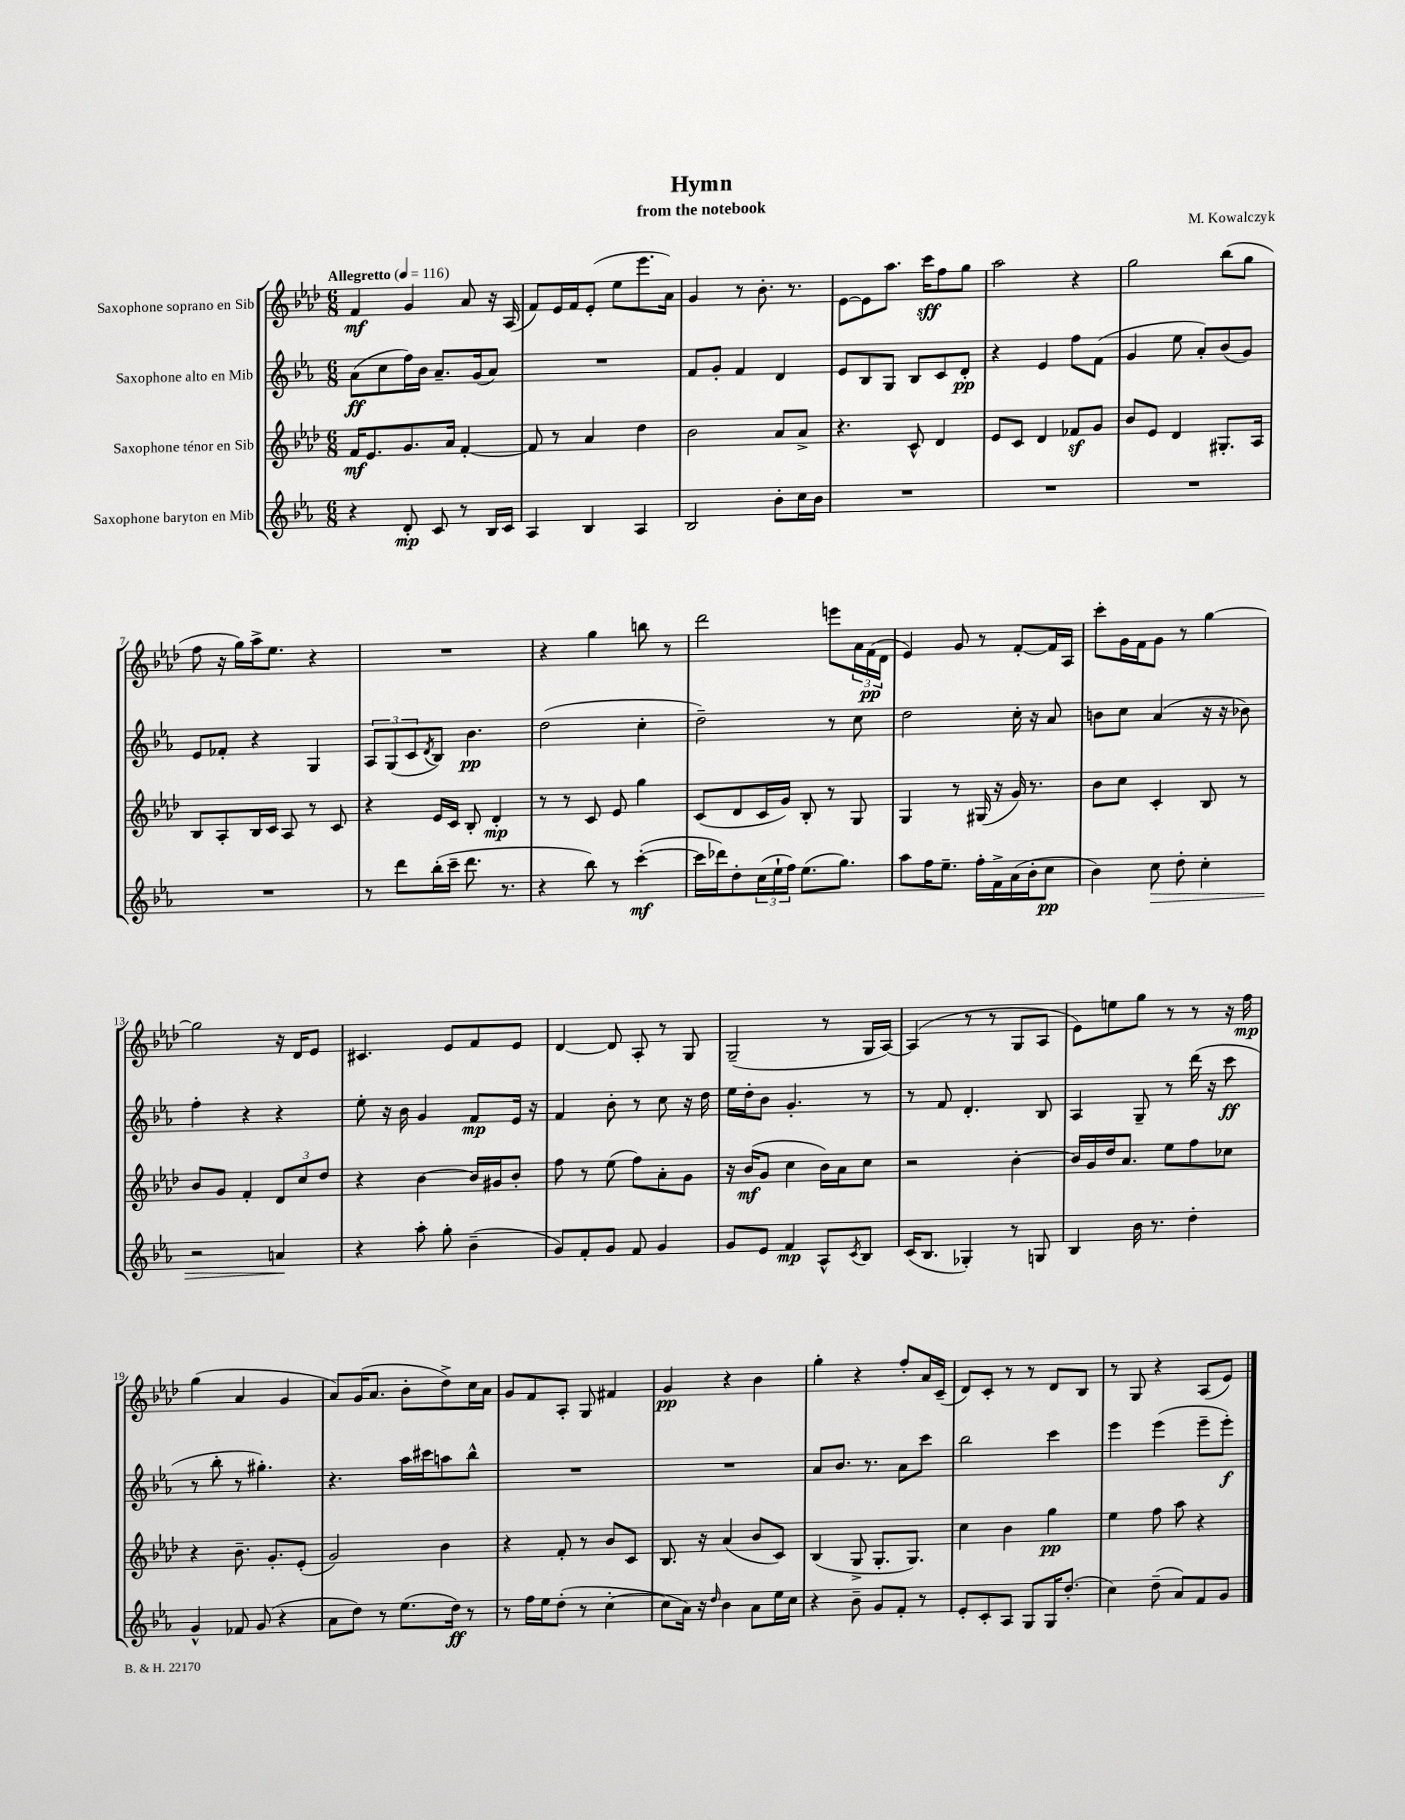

**kern	**kern	**kern	**kern
*staff4	*staff3	*staff2	*staff1
*clefG2	*clefG2	*clefG2	*clefG2
*k[b-e-a-]	*k[b-e-a-d-]	*k[b-e-a-]	*k[b-e-a-d-]
*M6/8	*M6/8	*M6/8	*M6/8
*MM116	*MM116	*MM116	*MM116
4r	16f	(8a-	4f
.	8.e-	.	.
.	.	8cc	.
8d'	8.g	16ff)	4g
.	.	16b-	.
8c	.	8.a-~	.
.	16a-	.	.
8r	[4f'	.	8a-
.	.	(16g	.
16B-	.	8a-)	16r
16c	.	.	(16A-
=	=	=	=
4A-	8f]	2.r	8f)
.	8r	.	16e-
.	.	.	16f
4B-	4a-	.	(8e-'
.	.	.	8ee-
4A-	4dd-	.	8.eee-
.	.	.	16a-)
=	=	=	=
2B-	2b-	8f	4g
.	.	8g'	.
.	.	4f	8r
.	.	.	8.b-'
8b-'	8a-	4d	.
.	.	.	8.r
16cc	8a-^	.	.
16b-	.	.	.
=	=	=	=
2.r	4.r	8e-	[8e-
.	.	8B-	8e-]
.	.	8G	8.aa-
.	8c^^	8B-	.
.	.	.	16ccc
.	4d-	8c	8ff
.	.	8d'	8gg
=	=	=	=
2.r	8e-	4r	2aa-
.	8c	.	.
.	4d-	4e-	.
.	8f-	8ff	4r
.	8g	(8f	.
=	=	=	=
2.r	8b-	4g	2gg
.	8e-	.	.
.	4d-	8ee-	.
.	.	8a-')	.
.	8.G#'	(8b-	(8bb-
.	.	8g)	8gg
.	16A-	.	.
=	=	=	=
2.r	8B-	8e-	8ff
.	8A-'	8f-'	16r
.	.	.	16gg)
.	16B-	4r	16aa-^
.	16c	.	8.ee-
.	8A-	.	.
.	8r	4G	4r
.	8c	.	.
=	=	=	=
8r	4r	12A-	2.r
.	.	(12G	.
8ddd	.	.	.
.	.	12c	.
.	.	8qd	.
(16bb-'	16e-	8B-)	.
16ccc~	16c	.	.
8.ddd	8B-'	4.b-	.
.	4d-'	.	.
8.r	.	.	.
=	=	=	=
4r	8r	(2dd	4r
.	8r	.	.
8bb-)	8c	.	4gg
8r	8e-	.	.
([4ccc'	4gg	4cc'	8bb
.	.	.	8r
=	=	=	=
16ccc]	(8c	2dd~)	2ddd-
16ddd-)	.	.	.
8dd'	8d-	.	.
(24cc	16c	.	.
24ee-`	.	.	.
.	16g)	.	.
24ff)	.	.	.
(8.ee-	8B-'	.	.
.	8r	8r	8eee
8.gg)	.	.	.
.	8G	8cc	24a-
.	.	.	(24f
.	.	.	24d-
=	=	=	=
8aa-	4G	2dd	4e-)
16ff	.	.	.
8.ee-~	.	.	.
.	8r	.	8g
16ff'	(16G#	.	8r
16f^	16r	.	.
(16a-	16g)	16cc'	[8f'
16b-'	8.r	16r	.
8cc	.	8a-	16f]
.	.	.	16A-
=	=	=	=
4b-)	8b-	8b	8ccc'
.	8cc	8cc	16g
.	.	.	16f
8cc	4c'	(4a-	8g
8dd'	.	.	8r
4cc'	8B-	16r	[4gg
.	.	16r	.
.	8r	8b-)	.
=	=	=	=
2r	8b-	4ff'	2gg]
.	8g	.	.
.	4f'	4r	.
4a	12d-	4r	16r
.	.	.	16d-
.	12cc	.	.
.	.	.	8e-
.	12dd-	.	.
=	=	=	=
4r	4r	8ee-'	4.c#
.	.	16r	.
.	.	16b-	.
8aa-'	[4b-	4g	.
8gg'	.	.	8e-
(4b-~	16b-]	8f	8f
.	16g#	.	.
.	8b-'	16e-	8e-
.	.	16r	.
=	=	=	=
8g)	8ff	4f	[4d-
8f'	8r	.	.
8g	(8ee-	8b-'	8d-]
8f	8ff)	8r	8A-'
4g	8a-'	8cc	8r
.	8g	16r	8G
.	.	16dd	.
=	=	=	=
8g	16r	16ee-	(2G~
.	(16b-	16dd'	.
8e-	8g	8b-	.
4f	4cc	4.g'	.
8A-^^	16b-)	.	8r
.	16a-	.	.
8qc	.	.	.
8B-	8cc	8r	16G
.	.	.	[16A-)
=	=	=	=
(16c	2r	8r	(4A-]
8.B-	.	.	.
.	.	8f	.
4G-')	.	4.d'	8r
.	.	.	8r
8r	[4b-'	.	8G
8G	.	8B-	8A-
=	=	=	=
4B-	16b-]	4A-	8e-)
.	16g	.	.
.	16dd-	.	8ee
.	8.a-	.	.
16b-	.	8G~	8gg
8.r	.	.	.
.	8ee-	8r	8r
4dd'	8ff	(16ddd	8r
.	.	16r	.
.	8cc-	8ccc	16r
.	.	.	16ff
=	=	=	=
4g^^	4r	8r	(4gg
.	.	8bb-'	.
8f-	8.b-~	8r	4a-
(8g	.	4.gg#')	.
.	8.g'	.	.
4r	.	.	4g
.	(8e-'	.	.
=	=	=	=
8a-	2g)	4.r	8a-)
8dd)	.	.	(16g
.	.	.	8.a-
8r	.	.	.
(8.ee-	.	16aa-	8b-'
.	.	16ccc#	.
.	4b-	8aa	8dd-^)
16dd)	.	.	.
8r	.	8bb-^^	16cc
.	.	.	16a-
=	=	=	=
8r	4r	2.r	8g
16ff	.	.	8f
16ee-	.	.	.
(8dd'	8f'	.	8A-'
8r	8r	.	8G
[4cc'	8b-	.	4f#
.	8c	.	.
=	=	=	=
8cc]	8.B-	2.r	4g
16a-)	.	.	.
16r	16r	.	.
16qqdd	.	.	.
4b-	(4a-	.	4r
8a-	8b-	.	4b-
16ee-	8c)	.	.
16cc	.	.	.
=	=	=	=
4r	(4B-	8a-	4gg'
.	.	8.b-	.
8b-~	8G^	.	4r
.	.	8.r	.
8g	8.G'	.	.
8f'	.	8a-	8ff'
.	8.G)	.	.
8r	.	8ccc	16a-
.	.	.	(16c~
=	=	=	=
8e-'	4cc	2bb-	8d-)
8c'	.	.	8c'
8A-	4b-	.	8r
8G	.	.	8r
16G	4gg	4ccc	8d-
(8.dd'	.	.	.
.	.	.	8B-
=	=	=	=
4cc)	4ee-	4eee-	8r
.	.	.	8G
(8dd~	8ff	(4eee-	4r
8a-)	8aa-	.	.
8f	4r	8eee-~	(8A-
8g	.	8eee-')	8e-)
==	==	==	==
*-	*-	*-	*-
